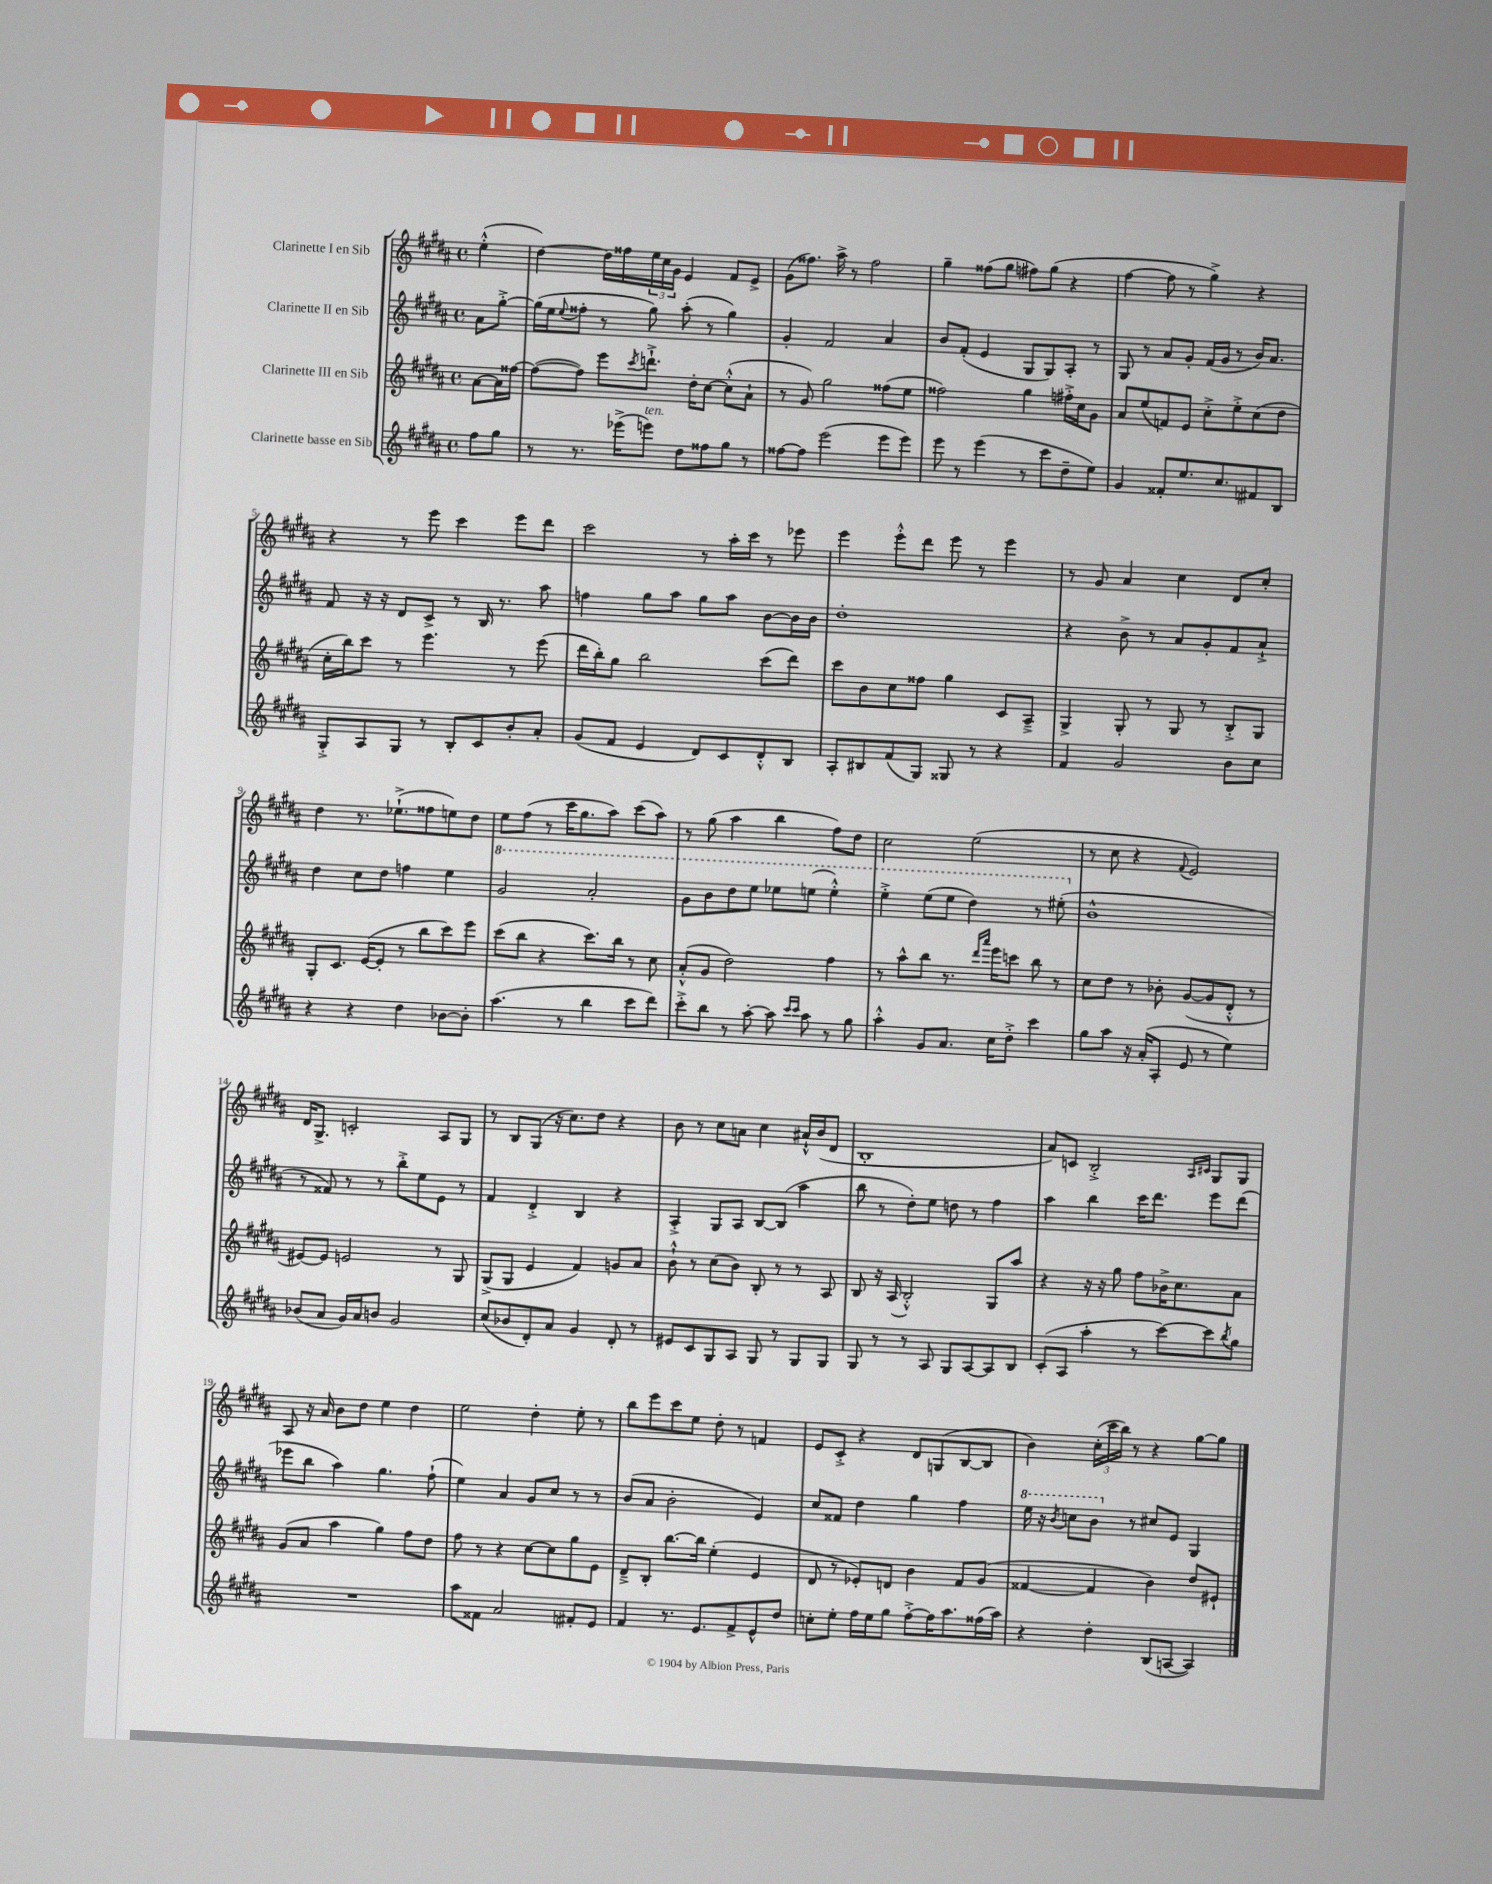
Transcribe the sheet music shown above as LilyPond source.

<<
\new StaffGroup <<
\new Staff = "s0" \with { instrumentName = "Clarinette I en Sib" } {
    \clef treble \key b \major \defaultTimeSignature \time 4/4 \partial 4
    e''4-.-^( |
    dis''4~) dis''16 fisis''16 \tuplet 3/2 { e''16 cis''16 gis'16 } e'4 fis'8 e'8-> |
    gis'8( fisis''8.) ais''16-> r8 fisis''2 |
    gis''4-- fisis''8( gis''8 fis''8) gis''8( r4 |
    fis''4~ fis''8 r8 gis''4->) r4 |
    r4 r8 e'''8 cis'''4 e'''8 dis'''8 |
    cis'''2 r8 ais''16-. cis'''16 r8 ees'''8 |
    e'''4 e'''8-.-^ dis'''8 e'''8 r8 e'''4 |
    r8 gis'8 ais'4 cis''4 dis'8 cis''8-. |
    dis''4 r8. ees''8.-!->( fisis''8 e''8) dis''8 |
    e''8 fis''8( r8 cis'''16 gis''8. ais''8) cis'''8( ais''8) |
    r8 gis''8( ais''4 b''4 fis''8) dis''8 |
    cis''2 e''2( |
    r8 cis''8 r4 \appoggiatura { fis'8 } e'2) |
    dis'16 gis8.-> c'2-. ais8 gis8 |
    r8 b8 gis8( r16 cis''8.) dis''8 r4 |
    b'8 r8 cis''8 a'8 cis''4 ais'16-!-^ b'16( dis'8 |
    b1-. |
    ais'8) c'8 b2-.-> \grace { ais16 cis'16 } gis8 gis8 |
    ais8 r16 ais'16 b'8 dis''8 e''4 dis''4 |
    e''2 dis''4-. e''8-. r8 |
    b''8 e'''8 cis'''8 e''8 dis''8-. r8 f'4 |
    e'8 cis'8-.-> r4 dis'8 g8( b8~ b8 |
    b'4) \tuplet 3/2 { cis''16-.( cis'''16 b''16) } r8 r4 gis''8~ gis''8 \bar "|." |
}
\new Staff = "s1" \with { instrumentName = "Clarinette II en Sib" } {
    \clef treble \key b \major \defaultTimeSignature \time 4/4 \partial 4
    ais'8 gis''8~-.-> |
    gis''16( e''16 \appoggiatura { e''8 } fisis''8-. r8 gis''8) ais''8-.( r8 gis''4) |
    gis'4-. fis'2 ais'4 |
    b'8 fis'8-.( e'4 gis8 gis8) ais8-. r8 |
    gis8 r8 ais'8 gis'8-. fis'16( gis'16 r8 b'16) ais'8. |
    fis'8 r16 r16 dis'8 cis'8-> r8 b16 r8. ais''8 |
    f''4 gis''8 ais''8 gis''8 ais''8 b'8~ b'16 b'16 |
    dis''1-. |
    r4 b'8-> r8 ais'8 gis'8-. fis'8 ais'8-!-> |
    dis''4 cis''8 dis''8 f''4 e''4 |
    \ottava #1 gis''2 ais''2-. |
    gis''8 b''8 dis'''8 e'''8 ees'''8 e'''8( e'''4-.-^) |
    e'''4-.-> e'''8( e'''8 dis'''4) r8 eis'''8-.( \ottava #0 |
    b'1-^ |
    r8 fisis'8) r8 r8 b''8-.-> e''8 e'8 r8 |
    fis'4 dis'4-.-> b4 r4 |
    ais4-.-> gis8 ais8 b8~ b8( ais''4 |
    b''8 r8 dis''8-.) e''8 d''8 r8 fis''4 |
    ais''4 b''4 cis'''16 dis'''8. e'''8 dis'''8( |
    ees'''8 b''8 ais''4) gis''4. fis''8-!( |
    e''4) ais'4 gis'8 cis''8 r8 r8 |
    b'8( ais'8 b'2-. e'4) |
    cis''8 fisis'8 dis''4 gis''4 fis''4 |
    \ottava #1 e'''16 r16 \acciaccatura { b''8 } c'''8 b''8 \ottava #0 r8 cis''!8 e'8 gis4 \bar "|." |
}
\new Staff = "s2" \with { instrumentName = "Clarinette III en Sib" } {
    \clef treble \key b \major \defaultTimeSignature \time 4/4 \partial 4
    ais'8~ ais'16 fisis''16~ |
    fisis''8~( fisis''8) e'''8 \acciaccatura { cis'''8 } d'''8.-!-> dis''16-. cis''8~ cis''8-.-^( ais'8-! |
    r8 gis'8) gis''2 fisis''8( e''8 |
    fisis''2) gis''4 fis''16-.-> cis''16 gis'8 |
    ais'8 e''8( f'8) e'8 cis''8-.-> e''8-.-> cis''8( dis''8 |
    cis''16-. b''16) cis'''8 r8 e'''4. r8 e'''8( |
    dis'''16 b''16-.) gis''8 b''2 cis'''8( dis'''8) |
    cis'''8 b'8 cis''8 fisis''8 gis''4 cis'8 ais8---> |
    gis4-> gis8-. r8 gis8 r8 b8-.-> gis8 |
    gis8-. cis'8. e'16~( e'8-. r8 b''8 cis'''8) e'''8 |
    cis'''8( b''8 r4 cis'''8.) b''16 r8 cis''8 |
    ais'8-.-^( gis'8 dis''2) fis''4 |
    r8 ais''8-^ b''8 r8. \grace { dis'''16 ais'''16 } e'''16 c'''8 b''8 r8 |
    cis''8 dis''8 r8 bes'8-. gis'8~( gis'8 dis'8-.-^ r8 |
    eis'8~) eis'8 e'2 r8 gis8 |
    gis8->( gis8 e'4 fis'4) g'8 ais'8 |
    b'8-!-^ r8 cis''8( b'8) b8-. r8 r8 ais8 |
    b8 r16 ais16( b2-.-^) gis8 ais''8 |
    r4 r16 r16 gis''8 fis''8 bes'16-> cis''8. ais'8 |
    gis'8( ais'8 ais''4 gis''4) fis''8 dis''8 |
    fis''8 r8 r4 cis''8~ cis''8 gis''8 e'8 |
    dis'8---> b8-. b''8.~ b''16 e''4-.( e'4 |
    dis'8 r8 ees'8-.) d'8 b'4 fis'8 gis'8( |
    fisis'4~ fisis'4 b'4) dis''8 eis'8-! \bar "|." |
}
\new Staff = "s3" \with { instrumentName = "Clarinette basse en Sib" } {
    \clef treble \key b \major \defaultTimeSignature \time 4/4 \partial 4
    fis''8 gis''8 |
    r8 r8. ees'''16->( e'''8^\markup { \italic "ten." }) dis''8 fisis''8 gis''8 r8 |
    fisis''8~ fisis''8 e'''2( e'''8 e'''8) |
    e'''8 r8 e'''4( r8 cis'''8 dis''8-- e''8) |
    gis'4 fisis'8-. e''8. cis''8. fis'8 b8 |
    gis8-.-> ais8 gis8 r8 b8-. cis'8 b'8-. ais'8-. |
    gis'8( fis'8 e'4 dis'8) cis'8 dis'8-.-^ b8 |
    ais8-. bis8 fis'8( gis8) gisis8 r8 r4 |
    fis'4 gis'2 b'8 cis''8 |
    r4 r4 dis''4 bes'8~ bes'8-. |
    ais''4.( r8 b''4 cis'''8 dis'''8) |
    cis'''8-.-> b''8 r8 ais''8~-. ais''8 \grace { cis'''16 cis'''16 } ais''8 r8 gis''8 |
    ais''4-.-^ gis'8 ais'8. cis''16 dis''8-.-> cis'''4 |
    gis''8 ais''8 r16 ais'16-.( ais8-. e'8 r8 e''4) |
    bes'8( ais'8 gis'16) ais'16 b'8 gis'2 |
    cis''8( bes'8 dis'8-.) ais'8 gis'4 dis'8-. r8 |
    eis'8 cis'8 gis8 ais8 gis8 r8 gis8 gis8 |
    gis8 r8 r8 ais8 gis8 ais8~ ais8 b8 |
    cis'8-.( ais8 ais''4-. r8 cis'''8~) cis'''8 \acciaccatura { b''8 } gis''8 |
    R1 |
    ais''8 fisis'8 ais'2 fis'8-. e'8 |
    fis'4 r8. e'8. fis'8-> e'8-^ dis''8 |
    c''8-. e''8-. fis''16 e''16 gis''8 fis''8~-.-> fis''16 ais''8. fisis''16( ais''16) |
    r4 dis''4-. b8( a8~ a4) \bar "|." |
}
>>
>>
